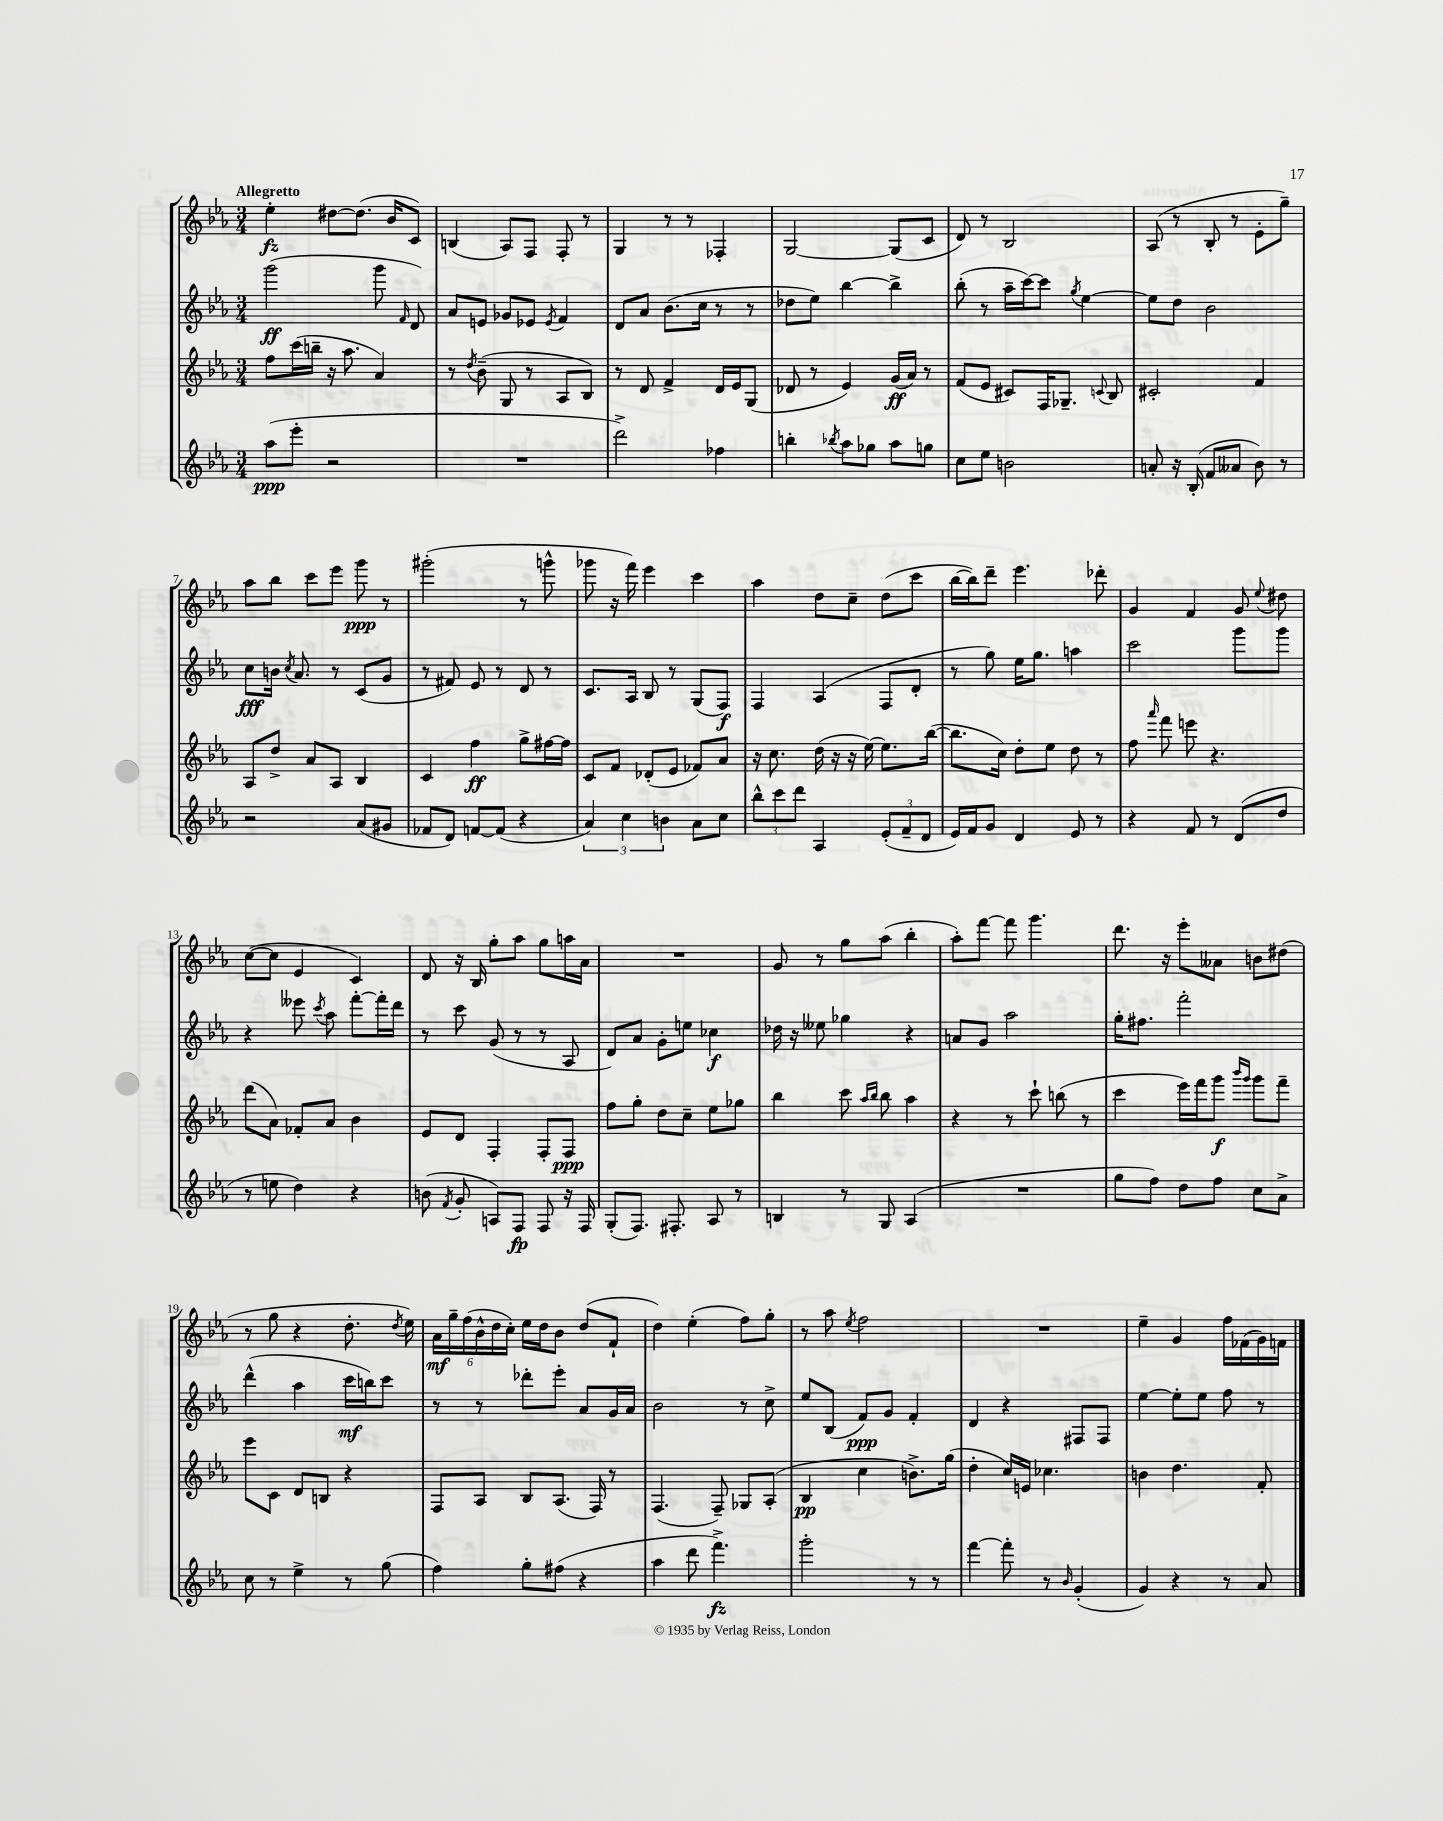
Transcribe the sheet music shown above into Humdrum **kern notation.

**kern	**kern	**kern	**kern
*staff4	*staff3	*staff2	*staff1
*clefG2	*clefG2	*clefG2	*clefG2
*k[b-e-a-]	*k[b-e-a-]	*k[b-e-a-]	*k[b-e-a-]
*M3/4	*M3/4	*M3/4	*M3/4
(8aa-	8ff	(2ggg	4ee-'
8eee-'	(16ccc	.	.
.	16bb~	.	.
2r	16r	.	[8dd#
.	8.aa-	.	.
.	.	.	(8.dd#]
.	4a-)	8ggg	.
.	.	.	16b-
.	.	16qqf	.
.	.	8d)	8c)
=	=	=	=
2.r	8r	8a-	(4B
.	8qdd	.	.
.	(8b-~	8e	.
.	8G	8g-	8A-)
.	8r	8e-	8F
.	.	8qe-	.
.	8A-	4f	8F'
.	8B-)	.	8r
=	=	=	=
2ddd^)	8r	8d	4G
.	8d	8a-	.
.	4f^	(8.b-	8r
.	.	.	8r
.	.	16cc	.
4ff-	16d	8r	4F-'
.	16e-	.	.
.	(8G	8r	.
=	=	=	=
4bb'	8d-	8dd-	[2G
.	8r	8ee-)	.
8qbb-	.	.	.
8aa-	4e-)	[4bb-	.
8gg-	.	.	.
8aa-	(16g	4bb-^]	(8G]
.	16a-)	.	.
8gg	8r	.	8c
=	=	=	=
8cc	(8f	(8bb-'	8d)
8ee-	8e-	8r	8r
2b	8c#)	16aa-~	2B-
.	.	[16ccc)	.
.	16F	8ccc]	.
.	8.G-~	.	.
.	.	8qgg	.
.	.	[4ee-	.
.	8qqc	.	.
.	8B-	.	.
=	=	=	=
8a'	2c#'	8ee-]	(8A-
16r	.	8dd	8r
(16B-'	.	.	.
8f	.	2b-	8B-'
8a--	.	.	8r
8b-)	4f	.	8e-'
8r	.	.	8gg~)
=	=	=	=
2r	8A-	8cc	8aa-
.	8dd^	16b	8bb-
.	.	8qcc	.
.	.	8.a-	.
.	8a-	.	8ccc
.	8A-	8r	8eee-
(8a-	4B-	(8c	8ggg
8g#	.	8g	8r
=	=	=	=
8f-	4c	8r	(2ggg#'
8d)	.	8f#)	.
[8f	4ff	8e-	.
(8f]	.	8r	.
4r	8gg^	8d	8r
.	[16ff#	8r	8ggg^^
.	16ff#]	.	.
=	=	=	=
6a-)	8c	8.c	8ggg-
.	8f	.	16r
6cc	.	.	.
.	.	16A-	16fff)
.	(8d-'	8B-	4eee-
6b	.	.	.
.	8e-	8r	.
8a-	8f-)	(8G	4ccc
8cc	8a-	8F)	.
=	=	=	=
12bb-^^	16r	4F	4aa-
.	8.cc	.	.
12ccc	.	.	.
12ddd	.	.	.
4A-	(16dd	(4A-	8dd
.	16r	.	.
.	16r	.	8cc~
.	[16ee-)	.	.
(12e-'	8.ee-]	8F	(8dd
12f~	.	.	.
.	.	8d'	8ccc
12d	.	.	.
.	([16bb-	.	.
=	=	=	=
16e-)	8.bb-]	8r	[16bb-
16f	.	.	16bb-])
8g	.	8gg)	8ddd~
.	16cc)	.	.
4d	8dd'	16ee-	4.eee-
.	.	8.gg	.
.	8ee-	.	.
8e-	8dd	4aa	.
8r	8r	.	8ddd-'
=	=	=	=
4r	8ff	2ccc	4g
.	16qqaaa-	.	.
.	8fff	.	.
8f	8eee	.	4f
8r	4.r	.	.
(8d	.	8ggg	8g
.	.	.	8qqee-
8dd	.	8ggg	8dd#
=	=	=	=
8r	(8ddd	4r	([8cc
8ee	8a-)	.	8cc]
4dd)	8f-'	8eee--	4e-
.	.	8qccc	.
.	8a-	8aa-	.
4r	4b-	[8fff'	4c)
.	.	16fff']	.
.	.	16ddd	.
=	=	=	=
(8b	8e-	8r	8d
8qf	.	.	.
8g'	8d	8ccc	16r
.	.	.	16B-
8A)	4F'	(8g	8gg'
8F	.	8r	8aa-
8F	8F'	8r	8gg
16r	8F	8A-	16aa
16F	.	.	16a-
=	=	=	=
(8G'	8ff	8d)	2.r
8.F)	8gg'	8a-	.
.	8dd	8g'	.
8.F#'	.	.	.
.	8cc~	8ee	.
8A-	8ee-	4cc-	.
8r	8gg-	.	.
=	=	=	=
4B	4bb-	16dd-	8g
.	.	16r	.
.	.	8ee--	8r
8r	8ccc	4gg-	8gg
.	16qqaa-	.	.
.	16qqbb-	.	.
8G	8bb-	.	(8aa-
(4A-	4aa-	4r	4bb-'
=	=	=	=
2.r	4r	8a	8aa-')
.	.	8g	[8fff
.	8r	2aa-	8fff]
.	8ccc`	.	4.ggg
.	(8bb	.	.
.	8r	.	.
=	=	=	=
8gg	4ccc	16gg'	8.ddd
.	.	8.ff#	.
8ff)	.	.	.
.	.	.	16r
8dd	16eee-)	2fff'	8eee-'
.	16fff	.	.
8ff	8ggg	.	8a--
.	16qqbbb-	.	.
.	16qqggg	.	.
8cc	8ggg	.	8b
8a-^	8fff~	.	(8dd#
=	=	=	=
8cc	8eee-	(4ddd^^	8r
8r	8c	.	8gg
4ee-^	8d	4aa-	4r
.	8B	.	.
8r	4r	16ccc	8.dd'
.	.	16bb)	.
(8gg	.	8ccc	.
.	.	.	8qdd
.	.	.	16ee-)
=	=	=	=
4ff)	8F	8r	24a-
.	.	.	24gg~
.	.	.	(24ff
.	8A-	8r	24b-^^
.	.	.	24dd
.	.	.	24cc')
8gg'	8B-	8ddd-'	16ee-
.	.	.	16dd
(8ff#	(8.A-	8eee-'	8b-
4r	.	8a-	(8dd
.	16F)	.	.
.	8r	16g	8f`
.	.	16a-	.
=	=	=	=
4aa-	(4.F	2b-	4dd)
8ddd	.	.	(4ee-'
4.fff^)	8F~)	.	.
.	8G-	8r	8ff)
.	(8A-'	8cc^	8gg'
=	=	=	=
2ggg'	4B-	8ee-	8r
.	.	(8B-	8aa-
.	.	.	8qee-
.	4cc	8f)	2ff
.	.	8g	.
8r	8.b^)	4f'	.
8r	.	.	.
.	(16gg	.	.
=	=	=	=
[4fff	4dd'	4d	2.r
8fff']	16cc)	4r	.
.	16e	.	.
8r	4.cc-	.	.
16qqb-	.	.	.
(4g'	.	8F#	.
.	.	8F#	.
=	=	=	=
4g)	4b	[4ee-	4ee-~
4r	4.dd	8ee-']	4g
.	.	8ee-	.
8r	.	8ff	16ff
.	.	.	(16f-
8a-	8f'	8r	16g)
.	.	.	16f
==	==	==	==
*-	*-	*-	*-
